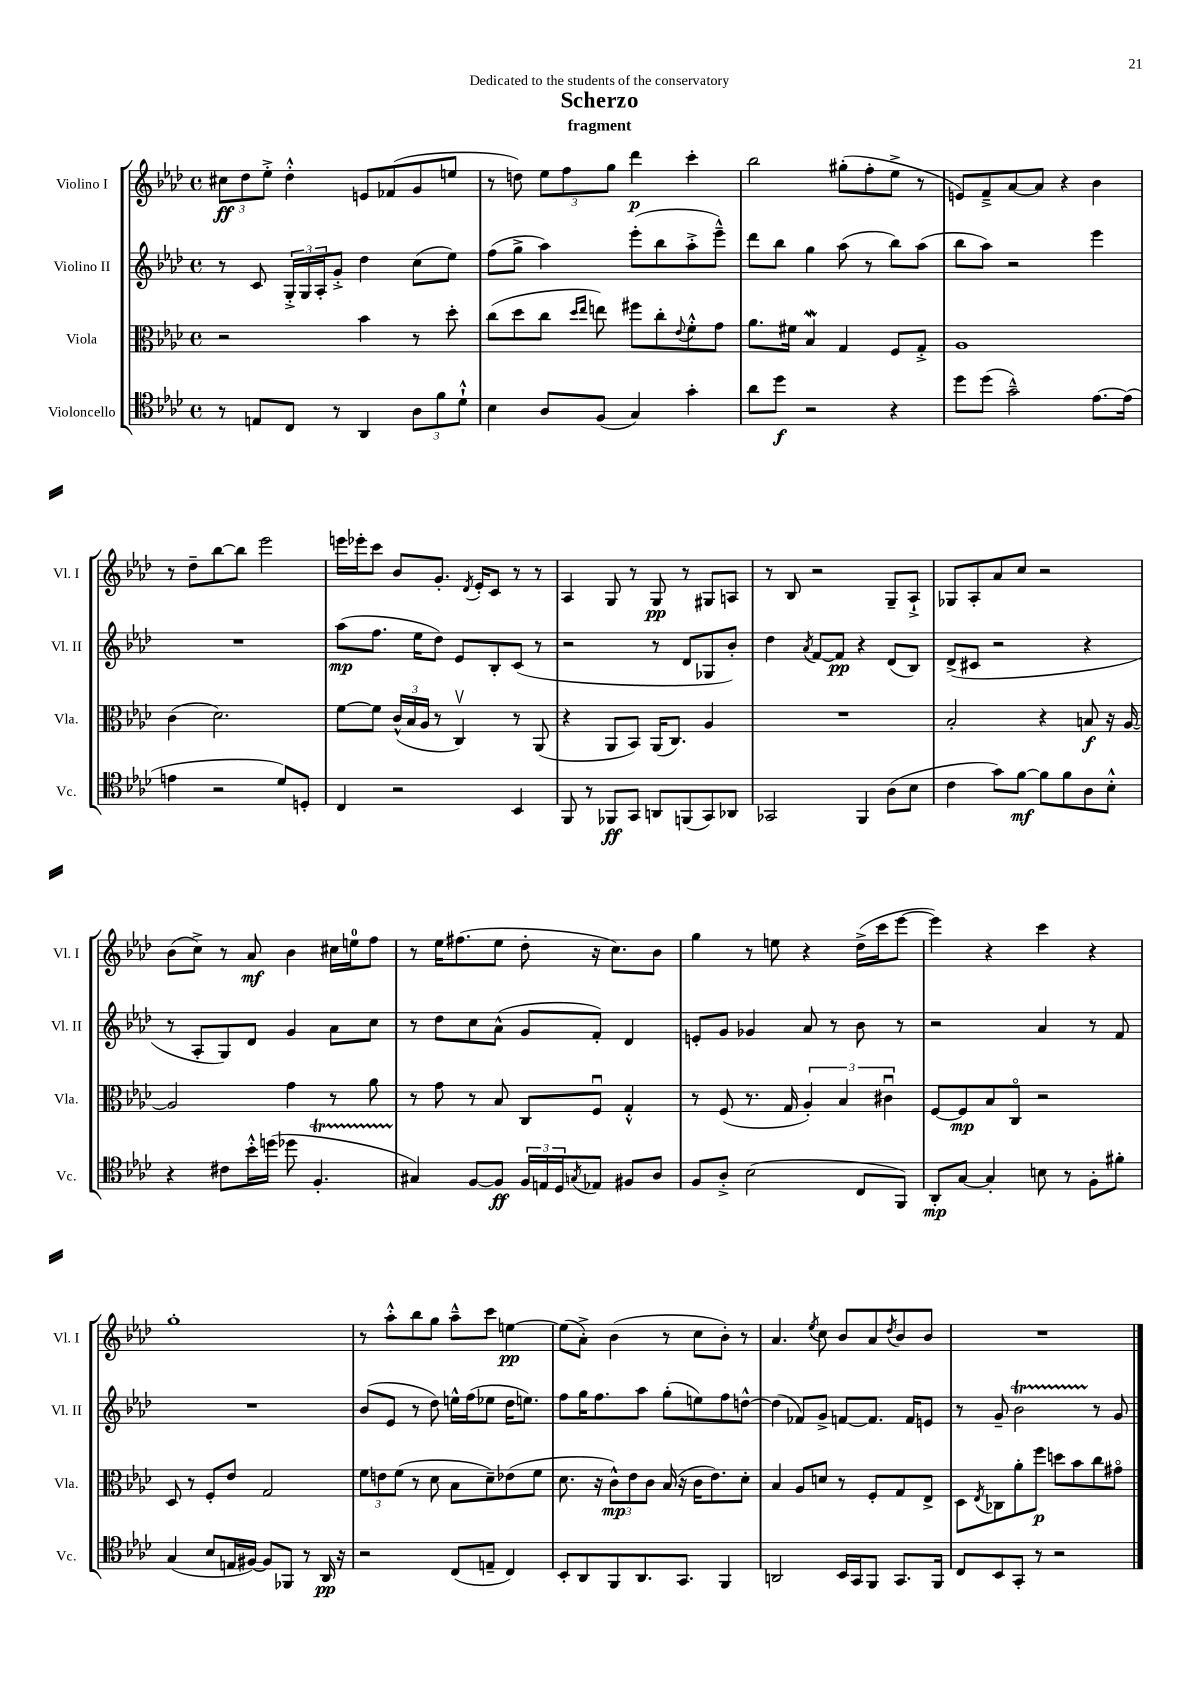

**kern	**dynam	**kern	**dynam	**kern	**dynam	**kern	**dynam
*part4	*part4	*part3	*part3	*part2	*part2	*part1	*part1
*staff4	*staff4	*staff3	*staff3	*staff2	*staff2	*staff1	*staff1
*I"Violoncello	*	*I"Viola	*	*I"Violino II	*	*I"Violino I	*
*I'Vc.	*	*I'Vla.	*	*I'Vl. II	*	*I'Vl. I	*
*clefC4	*	*clefC3	*	*clefG2	*	*clefG2	*
*k[b-e-a-d-]	*	*k[b-e-a-d-]	*	*k[b-e-a-d-]	*	*k[b-e-a-d-]	*
*M4/4	*	*M4/4	*	*M4/4	*	*M4/4	*
*met(c)	*	*met(c)	*	*met(c)	*	*met(c)	*
=1	=1	=1	=1	=1	=1	=1	=1
8r	.	2r	.	8r	.	12cc#X\L	ff
.	.	.	.	.	.	12dd-\	.
8En/L	.	.	.	8c/	.	.	.
.	.	.	.	.	.	12ee-'^\J	.
8C/J	.	.	.	24G'^/LL	.	4dd-'^^\	.
.	.	.	.	24G/	.	.	.
.	.	.	.	24A-'/J	.	.	.
8r	.	.	.	8g'^/J	.	.	.
4AA-/	.	4b-\	.	4dd-\	.	8en/L	.
.	.	.	.	.	.	(8f-X/	.
12A-\L	.	8r	.	(8cc\L	.	8g/	.
12f\	.	.	.	.	.	.	.
.	.	8dd-'\	.	8ee-\J)	.	8een/J	.
12d-`^^\J	.	.	.	.	.	.	.
=2	=2	=2	=2	=2	=2	=2	=2
4B-\	.	(8cc\L	.	(8ff\L	.	8r	.
.	.	8dd-\	.	8gg^\J	.	8ddn\)	.
8A-/L	.	8cc\J	.	4aa-\)	.	12ee-\L	.
.	.	.	.	.	.	12ff\	.
.	.	16qqdd-/LL	.	.	.	.	.
.	.	16qqee-/JJ	.	.	.	.	.
(8F/J	.	8een\)	.	.	.	.	.
.	.	.	.	.	.	12gg\J	.
4G/)	.	8ff#X\L	.	(8eee-'\L	.	4ddd-\	p
.	.	8cc'\	.	8bb-\	.	.	.
.	.	8qqe-/	.	.	.	.	.
4g'\	.	8f'^^\	.	8aa-'^\	.	4ccc'\	.
.	.	8g\J	.	8eee-~^^\J)	.	.	.
=3	=3	=3	=3	=3	=3	=3	=3
8a-\L	.	8.a-\L	.	8ddd-\L	.	2bb-\	.
8dd-\J	f	.	.	8bb-\J	.	.	.
.	.	16f#X\Jk	.	.	.	.	.
2r	.	4B-W/	.	4gg\	.	.	.
.	.	4G/	.	(8aa-\	.	(8gg#X'\L	.
.	.	.	.	8r	.	8ff'\	.
4r	.	8F/L	.	8bb-\L)	.	8ee-^\J	.
.	.	8G'^/J	.	(8aa-\J	.	8r	.
=4	=4	=4	=4	=4	=4	=4	=4
8dd-\L	.	1A-	.	8bb-\L	.	8en/L)	.
(8dd-\J	.	.	.	8aa-\J)	.	8f~^/	.
2g~^^\)	.	.	.	2r	.	[8a-/	.
.	.	.	.	.	.	8a-/J]	.
.	.	.	.	.	.	4r	.
[8.e-\L	.	.	.	4eee-\	.	4b-\	.
(16e-\Jk]	.	.	.	.	.	.	.
!!LO:LB:g=z
=5	=5	=5	=5	=5	=5	=5	=5
4en\	.	(4c\	.	1r	.	8r	.
.	.	.	.	.	.	8dd-~\L	.
2r	.	2.d-\)	.	.	.	[8bb-\	.
.	.	.	.	.	.	8bb-\J]	.
.	.	.	.	.	.	2eee-\	.
8d-/L)	.	.	.	.	.	.	.
8Dn'/J	.	.	.	.	.	.	.
=6	=6	=6	=6	=6	=6	=6	=6
4C/	.	[8f\L	.	(8aa-\L	mp	16eeen\LL	.
.	.	.	.	.	.	16eee-X'\J	.
.	.	8f\J]	.	8.ff\J	.	8ccc\J	.
2r	.	(24c^^/LL	.	.	.	8b-/L	.
.	.	24B-/	.	.	.	.	.
.	.	.	.	16ee-\KL	.	.	.
.	.	24A-/JJ	.	.	.	.	.
.	.	8r	.	8dd-\J)	.	8.g'/J	.
.	.	4Cv/)	.	8e-/L	.	.	.
.	.	.	.	.	.	8qd-/	.
.	.	.	.	.	.	16e-'/KL	.
.	.	.	.	8B-'/	.	8c/J	.
4BB-/	.	8r	.	(8c/J	.	8r	.
.	.	(8AA-/	.	8r	.	8r	.
=7	=7	=7	=7	=7	=7	=7	=7
8FF/	.	4r	.	2r	.	4A-/	.
8r	.	.	.	.	.	.	.
8FF-X/L	ff	8AA-/L	.	.	.	8G/	.
8GG/J	.	8BB-/J)	.	.	.	8r	.
8AAn/L	.	(16AA-/KL	.	8r	.	8G/	pp
.	.	8.C/J)	.	.	.	.	.
(8FFn/	.	.	.	8d-/L	.	8r	.
8GG/)	.	4A-/	.	8G-X/	.	8G#X/L	.
8AA-X/J	.	.	.	8b-'/J)	.	8An/J	.
=8	=8	=8	=8	=8	=8	=8	=8
2GG-X/	.	1r	.	4dd-\	.	8r	.
.	.	.	.	.	.	8B-/	.
.	.	.	.	8qa-/	.	.	.
.	.	.	.	[8f/L	.	2r	.
.	.	.	.	8f/J]	pp	.	.
4FF/	.	.	.	4r	.	.	.
(8A-\L	.	.	.	(8d-/L	.	8G~/L	.
8B-\J	.	.	.	8B-/J)	.	8A-`^/J	.
=9	=9	=9	=9	=9	=9	=9	=9
4c\	.	2B-'/	.	(8d-^/L	.	8G-X/L	.
.	.	.	.	8c#X/J	.	8A-'/	.
8g\L)	.	.	.	2r	.	8a-/	.
[8f\J	mf	.	.	.	.	8cc/J	.
8f\L]	.	4r	.	.	.	2r	.
8f\	.	.	.	.	.	.	.
8A-\	.	8Bn/	f	4r	.	.	.
8B-'^^\J	.	16r	.	.	.	.	.
.	.	[16A-/	.	.	.	.	.
!!LO:LB:g=z
=10	=10	=10	=10	=10	=10	=10	=10
4r	.	2A-/]	.	8r	.	(8b-\L	.
.	.	.	.	8A-'/L	.	8cc^\J)	.
8c#X\L	.	.	.	8G/)	.	8r	.
16b-'^^\L	.	.	.	8d-/J	.	8a-/	mf
(16ddn\JJ	.	.	.	.	.	.	.
8dd-X\	.	4g\	.	4g/	.	4b-\	.
4.FT'/	.	.	.	.	.	.	.
.	.	8r	.	8a-\L	.	16cc#X\LL	.
.	.	.	.	.	.	16een\J	.
.	.	8a-\	.	8cc\J	.	8ff\J	.
=11	=11	=11	=11	=11	=11	=11	=11
4G#X/)	.	8r	.	8r	.	8r	.
.	.	8g\	.	8dd-\L	.	16ee-\KL	.
.	.	.	.	.	.	(8.ff#X\	.
[8F/L	.	8r	.	8cc\	.	.	.
8F/J]	ff	8B-/	.	(8a-^^\J	.	8ee-\J	.
24F/LL	.	8C/L	.	8g/L	.	8dd-'\	.
24En/	.	.	.	.	.	.	.
24D-/J	.	.	.	.	.	.	.
8qGn/	.	.	.	.	.	.	.
8E-X/J	.	8Fu/J	.	8f'/J)	.	16r	.
.	.	.	.	.	.	8.cc\L)	.
8F#X/L	.	4G'^^/	.	4d-/	.	.	.
8A-/J	.	.	.	.	.	8b-\J	.
=12	=12	=12	=12	=12	=12	=12	=12
8F/L	.	8r	.	8en'/L	.	4gg\	.
8A-'^/J	.	(8F/	.	8g/J	.	.	.
(2B-\	.	8.r	.	4g-X/	.	8r	.
.	.	.	.	.	.	8een\	.
.	.	16G/	.	.	.	.	.
.	.	6A-'/)	.	8a-/	.	4r	.
.	.	.	.	8r	.	.	.
.	.	6B-/	.	.	.	.	.
8C/L	.	.	.	8b-\	.	(16dd-^\LL	.
.	.	.	.	.	.	16ccc\J	.
.	.	6c#Xu\	.	.	.	.	.
8FF/J)	.	.	.	8r	.	[8eee-\J	.
=13	=13	=13	=13	=13	=13	=13	=13
8AA-'/L	mp	[8F/L	.	2r	.	4eee-\])	.
[8G/J	.	8F/]	mp	.	.	.	.
4G'/]	.	8B-/	.	.	.	4r	.
.	.	8C/J	.	.	.	.	.
8Bn\	.	2r	.	4a-/	.	4ccc\	.
8r	.	.	.	.	.	.	.
8F'\L	.	.	.	8r	.	4r	.
8f#X'\J	.	.	.	8f/	.	.	.
!!LO:LB:g=z
=14	=14	=14	=14	=14	=14	=14	=14
(4G/	.	8D-/	.	1r	.	1gg'	.
.	.	8r	.	.	.	.	.
8B-/L	.	8F'/L	.	.	.	.	.
16En/L	.	8e-/J	.	.	.	.	.
[16F#X/JJ)	.	.	.	.	.	.	.
8F#/L]	.	2G/	.	.	.	.	.
8FF-X/J	.	.	.	.	.	.	.
8r	.	.	.	.	.	.	.
16AA-/	pp	.	.	.	.	.	.
16r	.	.	.	.	.	.	.
=15	=15	=15	=15	=15	=15	=15	=15
2r	.	12f\L	.	(8b-/L	.	8r	.
.	.	12en\	.	.	.	.	.
.	.	.	.	8e-/J	.	8aa-'^^\L	.
.	.	(12f\J	.	.	.	.	.
.	.	8r	.	8r	.	8bb-\	.
.	.	8d-\	.	8dd-\)	.	8gg\J	.
(8C/L	.	8B-\L	.	16een^^\LL	.	8aa-~^^\L	.
.	.	.	.	(16ff\J	.	.	.
8En~/J	.	8d-~\)	.	8ee-X\J	.	8ccc\J	.
4C/)	.	(8e-X\	.	16dd-\KL	.	[4een\	pp
.	.	.	.	8.een\J)	.	.	.
.	.	8f\J	.	.	.	.	.
=16	=16	=16	=16	=16	=16	=16	=16
8BB-'/L	.	8.d-\	.	8ff\L	.	(8ee\L]	.
8AA-/	.	.	.	16gg\K	.	8a-'^\J)	.
.	.	16r	.	8.ff\	.	.	.
8FF/	.	12c^^\L)	mp	.	.	(4b-\	.
.	.	12e-\	.	.	.	.	.
8.AA-/	.	.	.	8aa-\J	.	.	.
.	.	12c\J	.	.	.	.	.
.	.	(16B-/	.	(8gg'\L	.	8r	.
8.GG/J	.	16r	.	.	.	.	.
.	.	16c\KL	.	8een\)	.	8cc\L	.
.	.	8.e-\)	.	.	.	.	.
4FF/	.	.	.	8ff\	.	8b-'\J)	.
.	.	8d-'\J	.	[8ddn^^\J	.	8r	.
=17	=17	=17	=17	=17	=17	=17	=17
2AAn/	.	4B-/	.	(4dd\]	.	4.a-/	.
.	.	8A-/L	.	8f-X/L)	.	.	.
.	.	.	.	.	.	8qee-/	.
.	.	8dn/J	.	8g^/J	.	8cc\	.
16BB-/LL	.	8r	.	[8fn/L	.	8b-/L	.
16GG/J	.	.	.	.	.	.	.
8FF/J	.	8F'/L	.	8.f/J]	.	8a-/	.
.	.	.	.	.	.	8qdd-/	.
8.GG/L	.	8G/	.	.	.	8b-/	.
.	.	.	.	16f/KL	.	.	.
.	.	8E-^/J	.	8en/J	.	8b-/J	.
16FF/Jk	.	.	.	.	.	.	.
=18	=18	=18	=18	=18	=18	=18	=18
8C/L	.	8D-\L	.	8r	.	1r	.
.	.	8qE-/	.	.	.	.	.
8BB-/	.	8C-X\	.	8g~/	.	.	.
8GG'/J	.	8a-'\	.	2b-T\	.	.	.
8r	.	8ff\J	p	.	.	.	.
2r	.	8ddn\L	.	.	.	.	.
.	.	8b-\	.	.	.	.	.
.	.	8cc\	.	8r	.	.	.
.	.	8g#X\J	.	8g/	.	.	.
==	==	==	==	==	==	==	==
*-	*-	*-	*-	*-	*-	*-	*-
